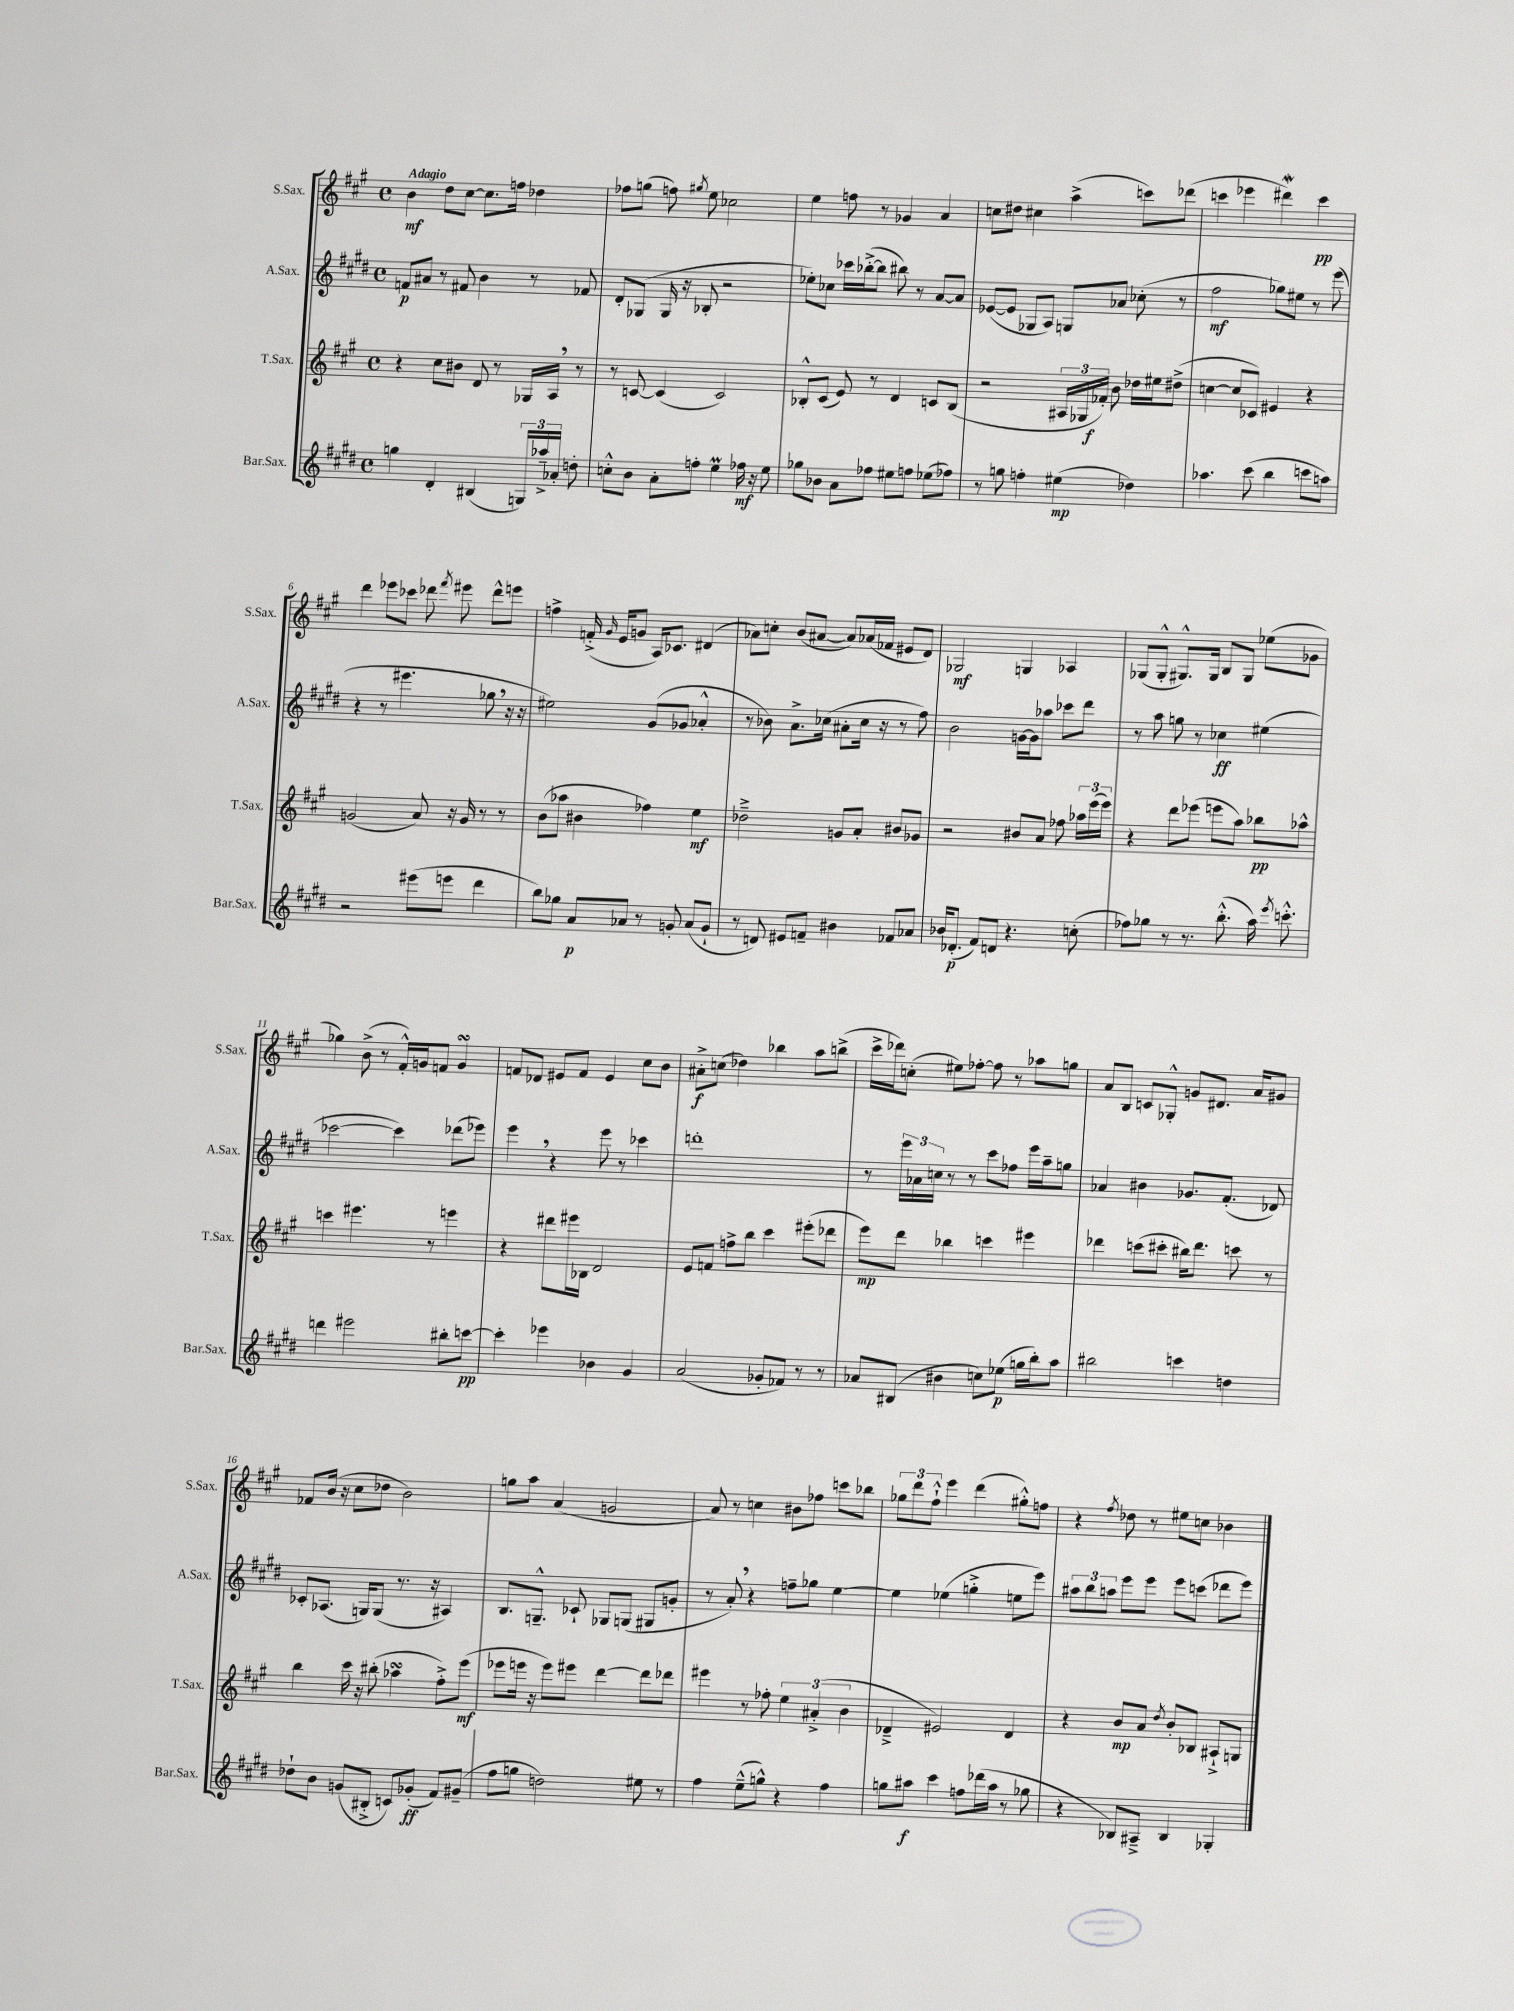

**kern	**kern	**kern	**kern
*staff4	*staff3	*staff2	*staff1
*clefG2	*clefG2	*clefG2	*clefG2
*k[f#c#g#d#]	*k[f#c#g#]	*k[f#c#g#d#]	*k[f#c#g#]
*M4/4	*M4/4	*M4/4	*M4/4
*met(c)	*met(c)	*met(c)	*met(c)
4gg	4r	8f	4b
.	.	8a#	.
4d#'	8cc#	8r	8dd
.	8b#	8f#	[8cc#
(4B#	8d	4b	8.cc#]
.	8r	.	.
.	.	.	16ff
24G)	16G-	8r	4dd-
24aa-~^	.	.	.
.	16A	.	.
24a-'	.	.	.
8dd'	8r	8f-	.
=	=	=	=
8cc'^^	8r	8d#'	8ff-
8b	[8c	(8G-	(8gg
8a'	(4c]	16G-	8ff)
.	.	16r	.
.	.	.	8qgg#
8ff'	.	8B-'	8ee
4ee	2c)	2r	2cc-
16ff-	.	.	.
16r	.	.	.
8ee	.	.	.
=	=	=	=
8gg-	8B-'^^	8ee-')	4ee
8b-	(8c#	8cc-	.
8a	8e)	16ccc-	8ff
.	.	([16bb-'^	.
8ff-	8r	8bb-]	8r
8ee#	4d	8bb#)	4g-
8ff	.	8r	.
(8ee-	8c	[8a	4a
8ff-)	(8B-	8a]	.
=	=	=	=
8r	2r	([8e-	8cc
8gg	.	8e-]	8dd#
4ff'	.	8G-	4cc#
.	.	8A)	.
(4ee#	24A#	8G	(4aa^
.	24G-	.	.
.	24f-')	.	.
.	8b	8a-	.
4dd-)	16dd-	(8cc-'	8ccc)
.	16ee#	.	.
.	(8dd#^	8r	(8ddd-
=	=	=	=
4.aa-	[4cc	2ff#	4ccc
.	8cc]	.	4eee-
(8ccc#	8c-)	.	.
4bb	4e#	8gg-)	4ddd#)
.	.	8ee#	.
8ccc	4r	8r	4ccc
8aa)	.	(8eee	.
=	=	=	=
2r	(2g	4r	4ddd
.	.	8r	8eee-
.	.	4.eee#	8ccc-
(8eee#	8a)	.	8ddd-
.	.	.	8qfff#
8eee	16r	.	8eee#
.	16g	.	.
4ddd#	8r	8gg-	8ddd-^^
.	8r	16r	8eee
.	.	16r	.
=	=	=	=
8bb)	(8b	2ee#)	4ff^
8gg-	8aa-	.	.
8a	4b#	.	(16f'^
.	.	.	16qqg#
.	.	.	16e
8a-	.	.	8g
8r	4ff-)	(8g#	16A)
.	.	.	8.c-
8g'	.	8g-	.
(8a-	4ee	4a-'^^	(4d#
8g`	.	.	.
=	=	=	=
8r	2dd-~^	8r	8a-)
8d)	.	8b-)	8cc'
8e#	.	8.a^	(8b
8f~	.	.	[8a#
.	.	(16cc-	.
4b#	8g	8a#'	8a#])
.	8a'	16cc-	(16a-
.	.	16r	16f-
8f-	8b#	8r	8e#
8a-	8g-	8ff#)	8d)
=	=	=	=
16b-	2r	2b	2G-
(8.d-'	.	.	.
8f#)	.	.	.
8d	.	.	.
4.r	8b#	[16g	4G
.	.	16g]	.
.	8a	8aa-	.
.	8ff-	8ccc-	4A-
(8cc'	24aa-	8ddd#	.
.	(24eee	.	.
.	24eee)	.	.
=	=	=	=
8ff-)	4r	8r	(8G-
8gg-	.	8aa	8G-'^^
8r	8ddd	8gg	8.G#^^)
8.r	(8eee-	8r	.
.	.	.	16G#
.	8eee	4cc-	8B
(8.bb'^^	.	.	.
.	8aa)	.	8G#
16aa)	8bb-	(4ee#	(8ee-
8qeee	.	.	.
8.ccc'^^	.	.	.
.	8aa-^^	.	8g-
=	=	=	=
4ddd	4ccc	[2ccc-	4gg-)
2eee#	4.eee#	.	(8b^
.	.	.	8r
.	.	4ccc-])	16f#'^^)
.	.	.	16g
.	8r	.	8f
8bb#'	4eee	(8ddd-	4g
[8ccc	.	8eee-)	.
=	=	=	=
4ccc']	4r	4eee	8f
.	.	.	8d-
4eee-	8ddd#	4r	8e#
.	16eee#	.	8f
.	16B-	.	.
4b-	2d	8eee	4e#
.	.	8r	.
4g#	.	4ccc-	8cc#
.	.	.	8b
=	=	=	=
(2a	8e	1ddd'	8a#'^
.	8f	.	(8cc
.	8ff^	.	4dd-)
.	8bb	.	.
8g-'	4ccc#	.	4bb-
8f-)	.	.	.
8r	(8eee#'	.	8aa
8r	8ddd-	.	(8bb^
=	=	=	=
8a-	8eee)	8r	16ccc#^
.	.	.	16ddd-)
(8B#	8ddd	24eee	(8cc'
.	.	24a-	.
.	.	24cc	.
4b#	4bb-	8r	8ee#)
.	.	8r	[8ff-'
8cc)	4ccc	8ccc#	8ff-]
(8ee-	.	8ff-	8r
16gg	4eee#	16eee	8aa-
16bb')	.	16aa~	.
8aa	.	8gg	8gg
=	=	=	=
2bb#	4ddd-	4a-	8a
.	.	.	8B
.	(8ccc	4b#	8c
.	8ccc#'	.	8G-'^^
4ccc	16bb#)	8.g-	8g
.	8.ddd-	.	.
.	.	.	8.d#
.	.	(8.f#'	.
4dd	8ccc	.	.
.	.	.	16a
.	8r	8d-)	8g#
=	=	=	=
8dd-`	4bb	8c-'	8f-
8b	.	(8.A-	(16b
.	.	.	16r
(8g	16ccc#	.	8cc#
.	16r	16G)	.
8B#'^	(8bb#'	(8G	8dd-
8c)	4aa-	8.r	2b)
(8g-'	.	.	.
.	.	16r	.
8f#)	8ff#'^)	4A#)	.
(8g#~	(8eee	.	.
=	=	=	=
8ff#	8eee-	8.B	8gg
8gg	16eee	.	8aa
.	16r	8.G~^^	.
2dd)	8eee)	.	(4a
.	8eee#	8c-`	.
.	[4ddd	8G-	2g
.	.	(8G	.
8ee#	8ddd]	8G#	.
8r	8ddd-	8g'	.
=	=	=	=
4ff#	4eee#	8r	8a)
.	.	8a')	8r
(8ee~^^	8r	4r	4cc
8gg^^)	8ff-'	.	.
4r	6ee	8ff~	8b#
.	.	8gg-	8ff-
.	(6a#'^	.	.
4ff#	.	[4ee	8ccc
.	6b	.	.
.	.	.	8bb-
=	=	=	=
8gg	4d-~^	4ee]	12gg-
.	.	.	12ddd
8aa#	.	.	.
.	.	.	12ff#`^^
4ccc#	2e#)	(4ee-	4eee
8ff	.	4gg'^	(4ddd
(16ddd-	.	.	.
16aa#	.	.	.
8r	4d-	8ee	8gg#'^^)
8gg-	.	8eee)	8ff
=	=	=	=
4r	4r	12aa#	4r
.	.	12bb	.
.	.	12aa	.
.	.	.	8qff#
8B-)	8b	8eee	8dd-
8A#~^	8a	8eee	8r
.	8qdd	.	.
4B-	8b'	8eee	8ee#
.	8B-	(8ccc	8cc
4G-'	8A#`^	8ddd-	4b-
.	8G	8eee)	.
==	==	==	==
*-	*-	*-	*-
